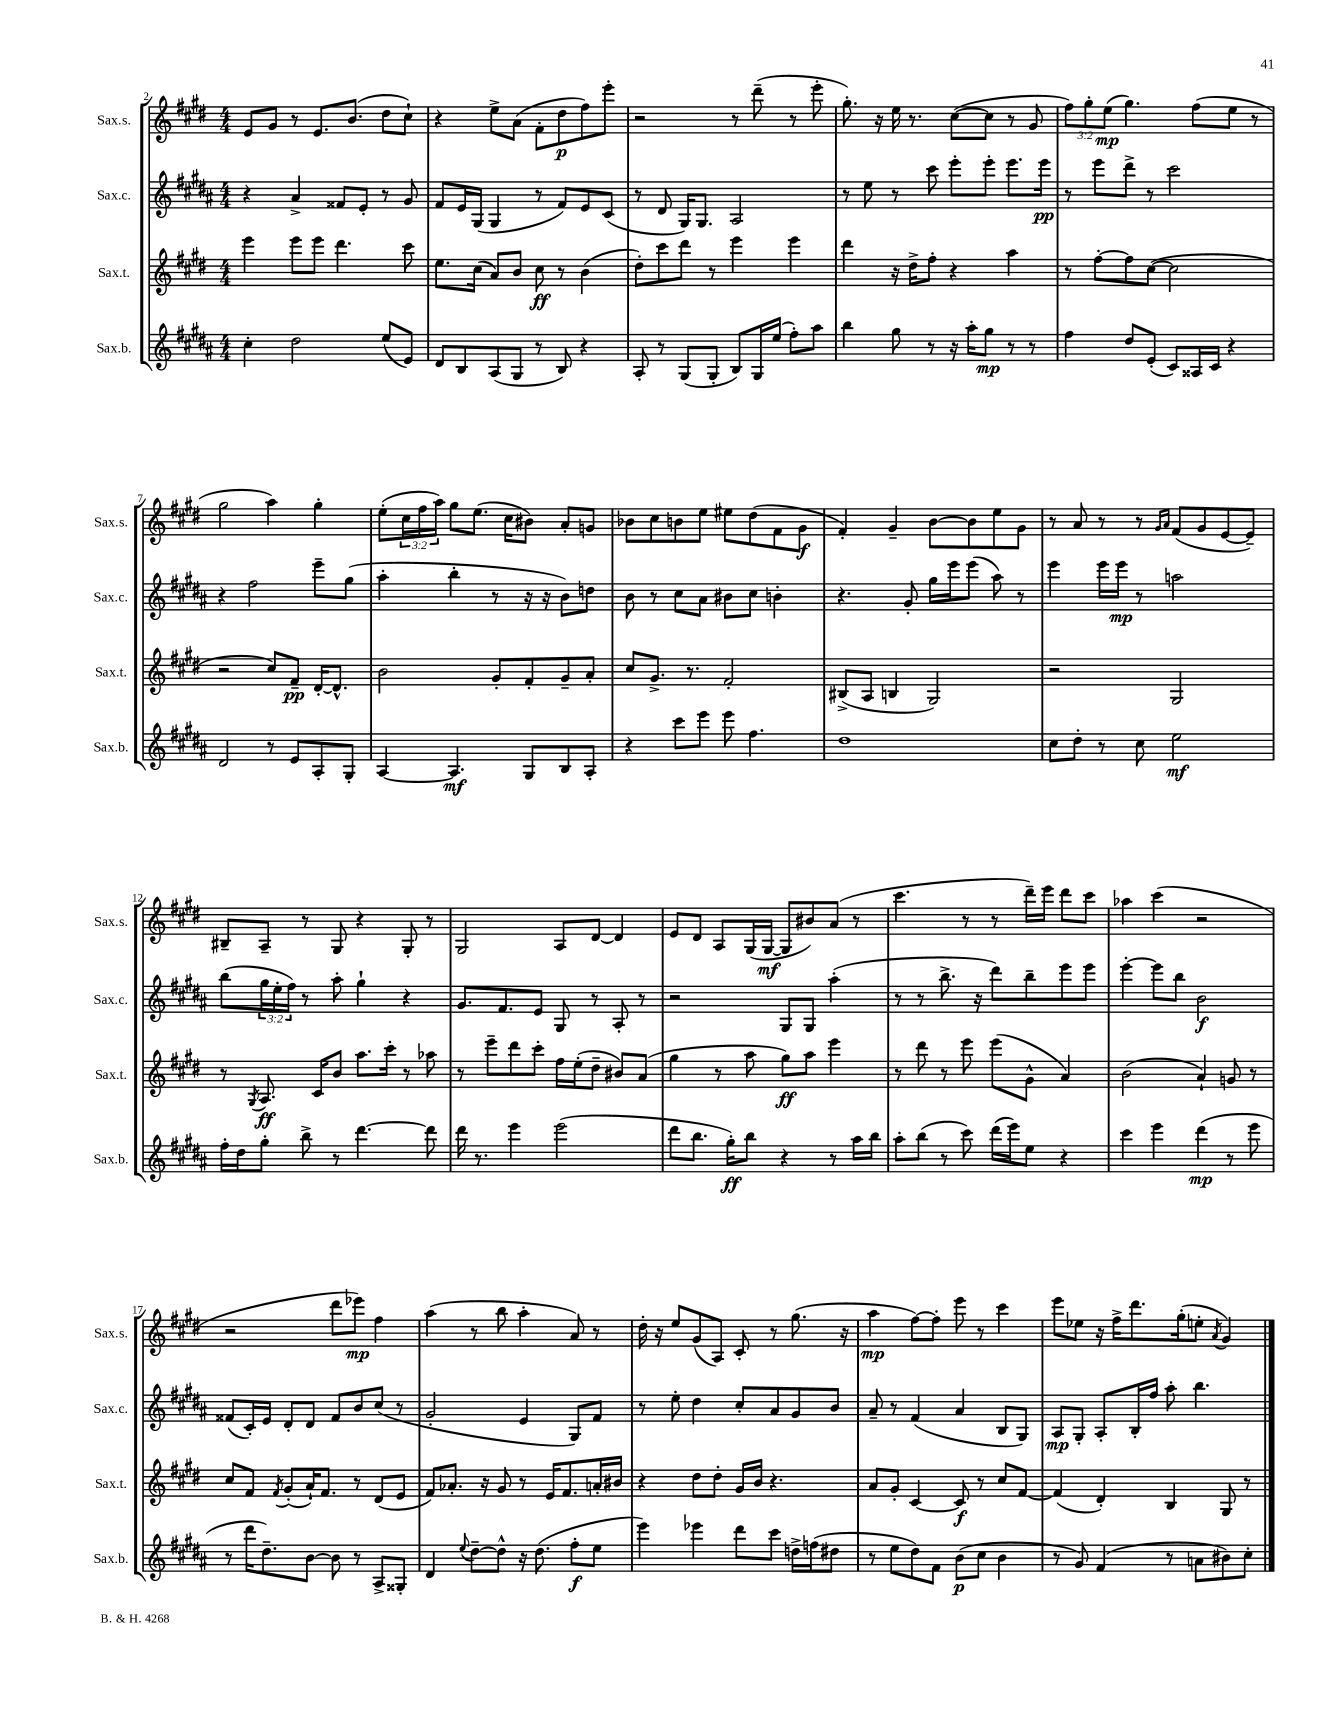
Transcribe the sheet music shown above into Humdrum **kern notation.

**kern	**kern	**kern	**kern
*staff4	*staff3	*staff2	*staff1
*clefG2	*clefG2	*clefG2	*clefG2
*k[f#c#g#d#a#]	*k[f#c#g#d#]	*k[f#c#g#d#a#]	*k[f#c#g#d#]
*M4/4	*M4/4	*M4/4	*M4/4
4cc#'	4eee	4r	8e
.	.	.	8g#
2dd#	8eee	4a#^	8r
.	8eee	.	8.e
.	4.ddd#	8f##	.
.	.	.	(8.b
.	.	8e'	.
(8ee	.	8r	8dd#
8e)	8ccc#	8g#	8cc#`)
=	=	=	=
8d#	8.ee	8f#	4r
8B	.	16e	.
.	(16cc#	(16G#	.
(8A#	8a)	4G#	8ee^
8G#	8b	.	(8a
8r	8cc#	8r	8f#'
8B)	8r	8f#)	8dd#
4r	(4b	8e	8ff#)
.	.	(8c#	8eee'
=	=	=	=
8A#'	8dd#')	8r	2r
8r	8ccc#	8d#	.
(8G#	8ddd#	16G#)	.
.	.	8.G#	.
8G#'	8r	.	.
8B)	4eee	2A#	8r
16G#	.	.	(8ddd#~
(16ee	.	.	.
8ff#')	4eee	.	8r
8aa#	.	.	8eee'
=	=	=	=
4bb	4ddd#	8r	8.gg#')
.	.	8ee	.
.	.	.	16r
8gg#	16r	8r	16ee
.	16dd#^	.	8.r
8r	8ff#'	8ccc#	.
16r	4r	8eee'	([8cc#
16aa#'	.	.	.
8gg#	.	8eee'	8cc#]
8r	4aa	8.eee	8r
8r	.	.	8g#
.	.	16eee	.
=	=	=	=
4ff#	8r	8r	12ff#)
.	.	.	12gg#'
.	[8ff#'	8eee	.
.	.	.	(12ee
8dd#	8ff#]	8ddd#^	4.gg#)
(8e'	([8cc#	8r	.
8c#)	2cc#]	2ccc#	.
16A##	.	.	(8ff#
16c#	.	.	.
4r	.	.	8ee
.	.	.	8r
=	=	=	=
2d#	2r	4r	2gg#
.	.	2ff#	.
8r	8cc#)	.	4aa)
8e	8f#~	.	.
8A#'	[16d#'	8eee~	4gg#'
.	8.d#^^]	.	.
8G#'	.	(8gg#	.
=	=	=	=
[4A#	2b	4aa#'	(8ee'
.	.	.	24cc#
.	.	.	24ff#
.	.	.	24aa)
4.A#]	.	4bb'	8gg#
.	.	.	(8.ee
.	8g#'	8r	.
.	.	.	16cc#
8G#	8f#'	16r	8b#)
.	.	16r	.
8B	8g#~	8b)	8a'
8A#'	8a'	8dd	8g
=	=	=	=
4r	8cc#	8b	8b-
.	8.g#^	8r	8cc#
8ccc#	.	8cc#	8b
.	8.r	.	.
8eee	.	8a#	8ee
8eee	2f#'	8b#	8ee#
4.ff#	.	8cc#	(8dd#
.	.	4b'	8f#
.	.	.	8g#
=	=	=	=
1dd#	(8B#^	4.r	4f#')
.	8A	.	.
.	4B	.	4g#~
.	.	8g#'	.
.	2G#)	16gg#	[8b
.	.	16eee	.
.	.	(8eee	8b]
.	.	8aa#)	8ee
.	.	8r	8g#
=	=	=	=
8cc#	2r	4eee	8r
8dd#'	.	.	8a
8r	.	16eee	8r
.	.	16eee	.
8cc#	.	8r	8r
.	.	.	16qqg#
.	.	.	16qqa
2ee	2G#	2aa	(8f#
.	.	.	8g#
.	.	.	[8e
.	.	.	8e~])
=	=	=	=
16ff#'	8r	(8bb	8B#~
16dd#	.	.	.
.	8qG#	.	.
8gg#'	8.A	24gg#	8A~
.	.	24ee'	.
.	.	24ff#)	.
8bb^	.	8r	8r
.	16c#	.	.
8r	8b	8aa#'	8G#
[4.ddd#	8.aa	4gg#`	4r
.	16ccc#'	.	.
.	8r	4r	8G#'
8ddd#]	8aa-	.	8r
=	=	=	=
16ddd#	8r	8.g#	2G#
8.r	.	.	.
.	8eee~	.	.
.	.	8.f#	.
4eee	8ddd#	.	.
.	8ccc#'	8e	.
(2eee	16ff#	8G#	8A
.	(16ee'	.	.
.	8dd#~	8r	[8d#
.	8b#)	8A#'	4d#]
.	(8a	8r	.
=	=	=	=
8ddd#	4gg#	2r	8e
8.bb	.	.	8d#
.	8r	.	8A
16gg#')	.	.	.
8bb	8aa	.	(16G#
.	.	.	[16G#
4r	8gg#)	8G#	8G#]
.	8aa	8G#	8b#)
8r	4eee	(4aa#'	(8a
16aa#	.	.	8r
16bb	.	.	.
=	=	=	=
8aa#'	8r	8r	4.ccc#
(8bb	8ddd#	8r	.
8r	8r	8.bb^	.
8ccc#)	8eee	.	8r
.	.	16r	.
(16ddd#	(8eee	8ddd#)	8r
16eee)	.	.	.
8ee	8g#^^	8bb~	16ddd#~)
.	.	.	16eee
4r	4a)	8eee	8ddd#
.	.	8eee	8ccc#
=	=	=	=
4ccc#	(2b	[4eee'	4aa-
4eee	.	8eee]	(4ccc#
.	.	8bb	.
(4ddd#	4a`)	2b	2r
8r	8g	.	.
8eee	8r	.	.
=	=	=	=
8r	8cc#	(8f##	2r
16ddd#	8f#	16c#')	.
8.dd#~)	.	16e	.
.	8qf#	.	.
.	(8g#'	8d#'	.
[8b	16a`)	8d#	.
.	8.f#	.	.
8b]	.	8f##	8ddd#
8r	8r	8b	8eee-)
8A#^	(8d#	(8cc#	4ff#
8G##'	8e	8r	.
=	=	=	=
4d#	8f#)	2g#'	(4aa
.	8.a-'	.	.
8qqee	.	.	.
[8dd#~	.	.	8r
.	16r	.	.
8dd#^^]	8g#	.	8bb
16r	8r	4e	4aa'
(8.dd#	.	.	.
.	16e	.	.
.	8.f#	.	.
8ff#'	.	8G#)	8a)
8ee	16a'	8f#	8r
.	16b#	.	.
=	=	=	=
4eee)	4r	8r	16dd#'
.	.	.	16r
.	.	8ee'	8ee
4eee-	8dd#	4dd#	(8g#
.	8dd#'	.	8A)
8ddd#	16g#	8cc#'	8c#'
.	16b	.	.
8ccc#	4.r	8a#	8r
16dd^	.	8g#	(8.gg#
(16ff	.	.	.
8dd#	.	8b	.
.	.	.	16r
=	=	=	=
8r	8a	8a#~	4aa
8ee	8g#'	8r	.
8dd#)	[4c#	(4f#	[8ff#)
8f#	.	.	8ff#']
(8b	8c#]	4a#	8eee
8cc#	8r	.	8r
4b	8cc#	8B	4ccc#
.	[8f#	8G#)	.
=	=	=	=
8r	(4f#]	8A#	8eee
8g#)	.	8G#'	8ee-
(4f#	4d#')	8A#'	16r
.	.	.	16ff#^
.	.	16B'	8.ddd#
.	.	16ff#	.
8r	4B	8aa#'	.
.	.	.	(16gg#'
8a	.	4.bb	8ee'
.	.	.	8qa
8b#)	8G#	.	4g#)
8cc#'	8r	.	.
==	==	==	==
*-	*-	*-	*-
